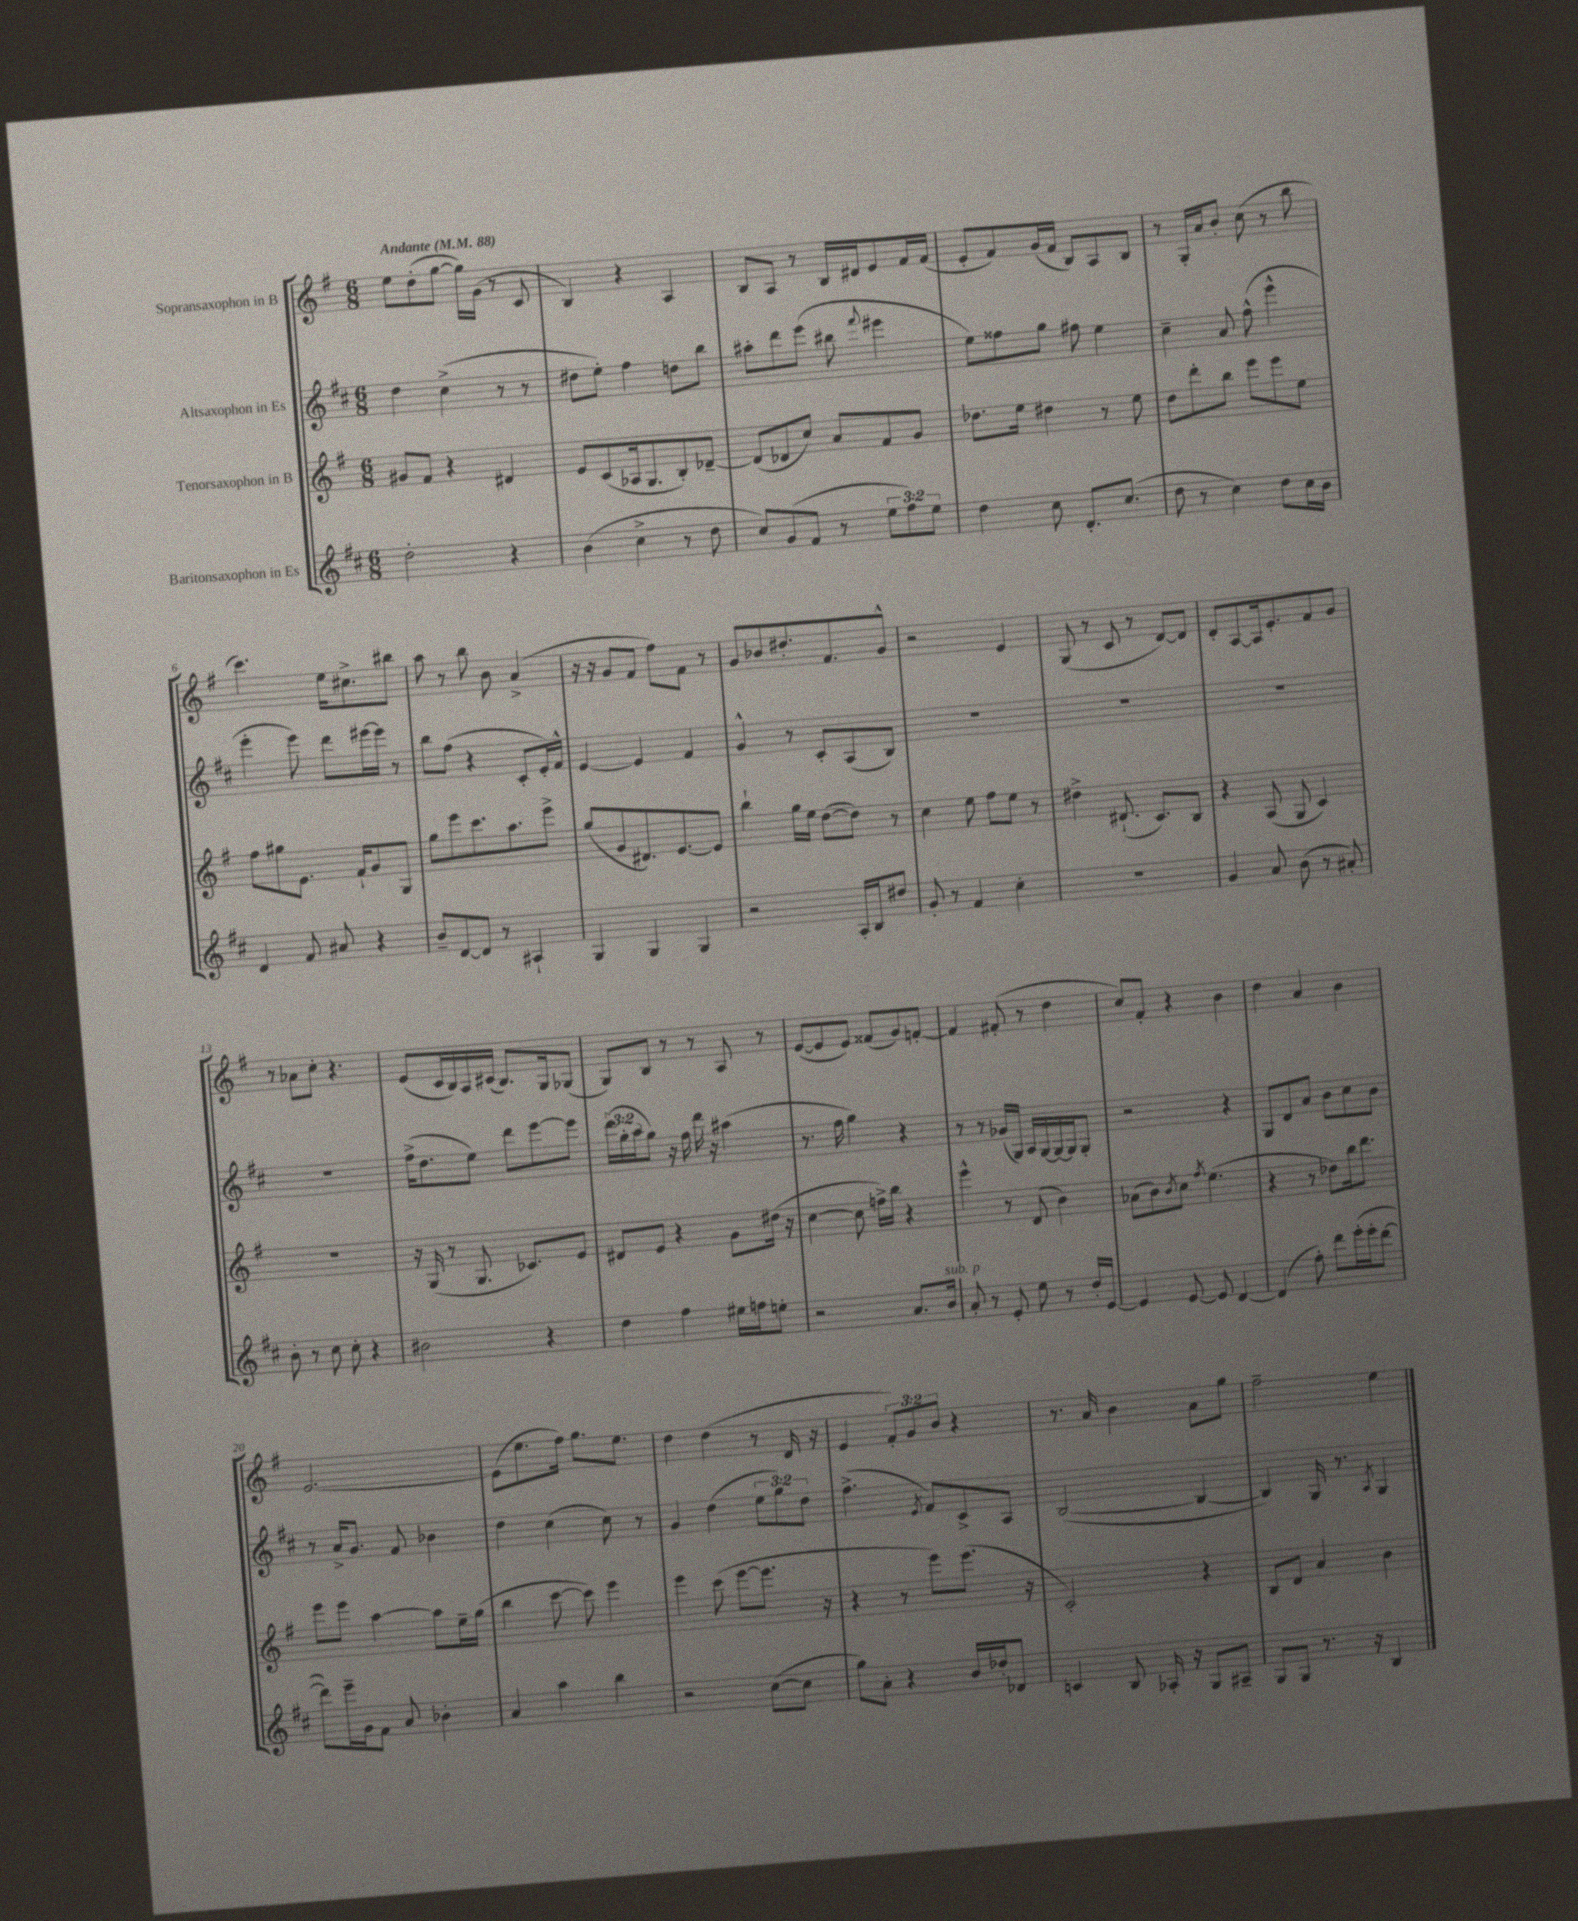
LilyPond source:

<<
\new StaffGroup <<
\new Staff = "s0" \with { instrumentName = "Sopransaxophon in B" } {
    \clef treble \key g \major \numericTimeSignature \time 6/8 \override Staff.TupletNumber.text = #tuplet-number::calc-fraction-text \tempo "Andante" 4 = 88
    e''8 d''8-.( g''8~ g''16) g'16( r8 c'8 |
    b4) r4 a4 |
    b8 a8 r8 b16 dis'16 e'8 fis'16 fis'16( |
    e'8-. fis'8) g'16( fis'16 b8) a8 b8 |
    r8 g16-. a'16 b'8-. c''8( r8 b''8 |
    c'''4.) e''16 cis''8.-> bis''8 |
    a''8 r8 b''8 b'8 a'4->( |
    r16 r16 g'8 fis'8 fis''8) fis'8 r8 |
    g'8 bes'8 dis''8.-. fis'8. g'8-^ |
    r2 e'4 |
    g8( r8 c'8 r8 d'8~) d'8 |
    d'8-. a8~ a16 e'8.-. fis'8 g'8 |
    r8 aes'8 c''8-. r4. |
    e'8( c'16 b16) a16 cis'16( b8.) g16 ges8( |
    g8) b8 r8 r8 a8 r8 |
    e'8~( e'8 e'8) fisis'8( g'8) f'8~-. |
    f'4 fis'8-.( r8 d''4 |
    c''8) fis'8-. r4 b'4 |
    d''4 a'4 b'4 |
    e'2.~ |
    e'8( e''8. fis''16) g''8. e''8. |
    d''4 d''4( r8 d'16 r16 |
    e'4 \tuplet 3/2 { fis'8-.) g'8 b'8 } r4 |
    r8. a'16 b'4 a'8 g''8 |
    fis''2-- e''4 \bar "|." |
}
\new Staff = "s1" \with { instrumentName = "Altsaxophon in Es" } {
    \clef treble \key d \major \numericTimeSignature \time 6/8 \override Staff.TupletNumber.text = #tuplet-number::calc-fraction-text
    d''4 cis''4->( r8 r8 |
    dis''8 e''8-.) fis''4 d''8 b''8 |
    ais''8-. d'''8 e'''8( bis''8 \appoggiatura { fis'''8 } eis'''4 |
    e''8) fisis''8 g''8 fis''8 e''4 |
    cis''4-- a'8 fis''8-^( e'''4-^ |
    e'''4-. e'''8) d'''8 eis'''16~ eis'''16 r8 |
    b''8 fis''8( r4 cis'8-. e'16-.) fis'16-^ |
    e'4~ e'4 fis'4 |
    g'4-^ r8 cis'8-. a8( b8) |
    R2. |
    R2. |
    R2. |
    R2. |
    fis''16->( d''8. e''8) d'''8 e'''8~ e'''8 |
    \tuplet 3/2 { d'''16( g''16-. a''16 } g''8) r16 fis''16 d'''16 r16 ais''4( |
    r8. fis''16 g''4) r4 |
    r8 r8 ges'16( g16) a16 g16~ g16~ g16 g8-. |
    r2 r4 |
    g8 d'8 a'8 b'8 cis''8 b'8 |
    r8 a'16-> g'8. fis'8 bes'4 |
    d''4 cis''4( cis''8) r8 |
    g'4 d''4( \tuplet 3/2 { e''8 g''8) d''8 } |
    fis''4.->( \acciaccatura { e'8 } fis'8) cis'8-> a8 |
    b2~( b4~ |
    b4) g16 r8. \acciaccatura { a8 } g4 \bar "|." |
}
\new Staff = "s2" \with { instrumentName = "Tenorsaxophon in B" } {
    \clef treble \key g \major \numericTimeSignature \time 6/8
    gis'8 fis'8 r4 dis'4 |
    e'8 c'8( aes16 g8. b8-.) des'8~-- |
    des'8( des'8 c''8) a'8 fis'8 g'8 |
    des''8. e''16 dis''4 r8 e''8 |
    d''8 d'''8-. b''8 e'''8 e'''8 e''8 |
    fis''8 gis''8 e'8. fis'16-! g'8 g8 |
    g''8 e'''8 c'''8. a''8. e'''8-> |
    g''8( g'8 dis'8.) e'8.~ e'8 |
    b''4-! g''16 e''16 d''8~( d''8) r8 |
    c''4 e''8 fis''8 e''8 r8 |
    dis''4-> dis'8.-!( c'8.) b8 |
    r4 a8( g8 c'4) |
    r2. |
    r16 g16( r8 g8. ces'8.) e'8 |
    dis'8 e'8 r4 g'8 dis''16( r16 |
    c''4~ c''8 f''16->) b''16 r4 |
    e'''4-^ r8 d'8( b'4) |
    aes'8( b'8) \acciaccatura { b'8 } c''8 \acciaccatura { fis''8 } e''4.( |
    r4 r8 des''8) b''16 d'''8. |
    e'''8 e'''8 a''4~ a''8 e''16-- g''16( |
    b''4 c'''8~ c'''8) e'''4 |
    e'''4 c'''8( e'''8~ e'''8. r16 |
    r4 r8 e'''8) e'''8.( r16 |
    c'2-.) r4 |
    b8 d'8 a'4 b'4 \bar "|." |
}
\new Staff = "s3" \with { instrumentName = "Baritonsaxophon in Es" } {
    \clef treble \key d \major \numericTimeSignature \time 6/8 \override Staff.TupletNumber.text = #tuplet-number::calc-fraction-text
    d''2-. r4 |
    b'4( cis''4-> r8 d''8 |
    cis''8) g'8( fis'8 r8 \tuplet 3/2 { e''8 fis''8) e''8 } |
    d''4 cis''8 d'8.-. cis''8.( |
    d''8 r8 cis''4) d''8 cis''16 b'16 |
    d'4 fis'8 ais'8 r4 |
    b'8-- d'8~ d'8 r8 ais4-! |
    g4 g4 g4 |
    r2 a16-. b16 dis''8 |
    g'8-. r8 fis'4 cis''4-. |
    R2. |
    g'4 a'8 b'8( r8 ais'8-.) |
    b'8-. r8 cis''8 cis''8-. r4 |
    bis'2 r4 |
    d''4 fis''4 eis''16 f''16 e''8-. |
    r2 a'8. b'16^\markup { \italic "sub. p" } |
    a'8-. r8 e'8-. e''8 r8 d''16-. e'16~ |
    e'4 e'8~ e'8 d'4~ |
    d'4( fis''8-.) d'''8 e'''16-.( e'''16-. d'''8~ |
    d'''8) e'''16-- g'16 fis'8 a'8 bes'4-. |
    a'4 a''4 b''4 |
    r2 cis''8~( cis''8 |
    g''8) a'8-. r4 b'16 des''16-. des'8 |
    c'4 b8 aes16-. r16 g8 ais8-- |
    g8 g8 r8. r16 b4 \bar "|." |
}
>>
>>
